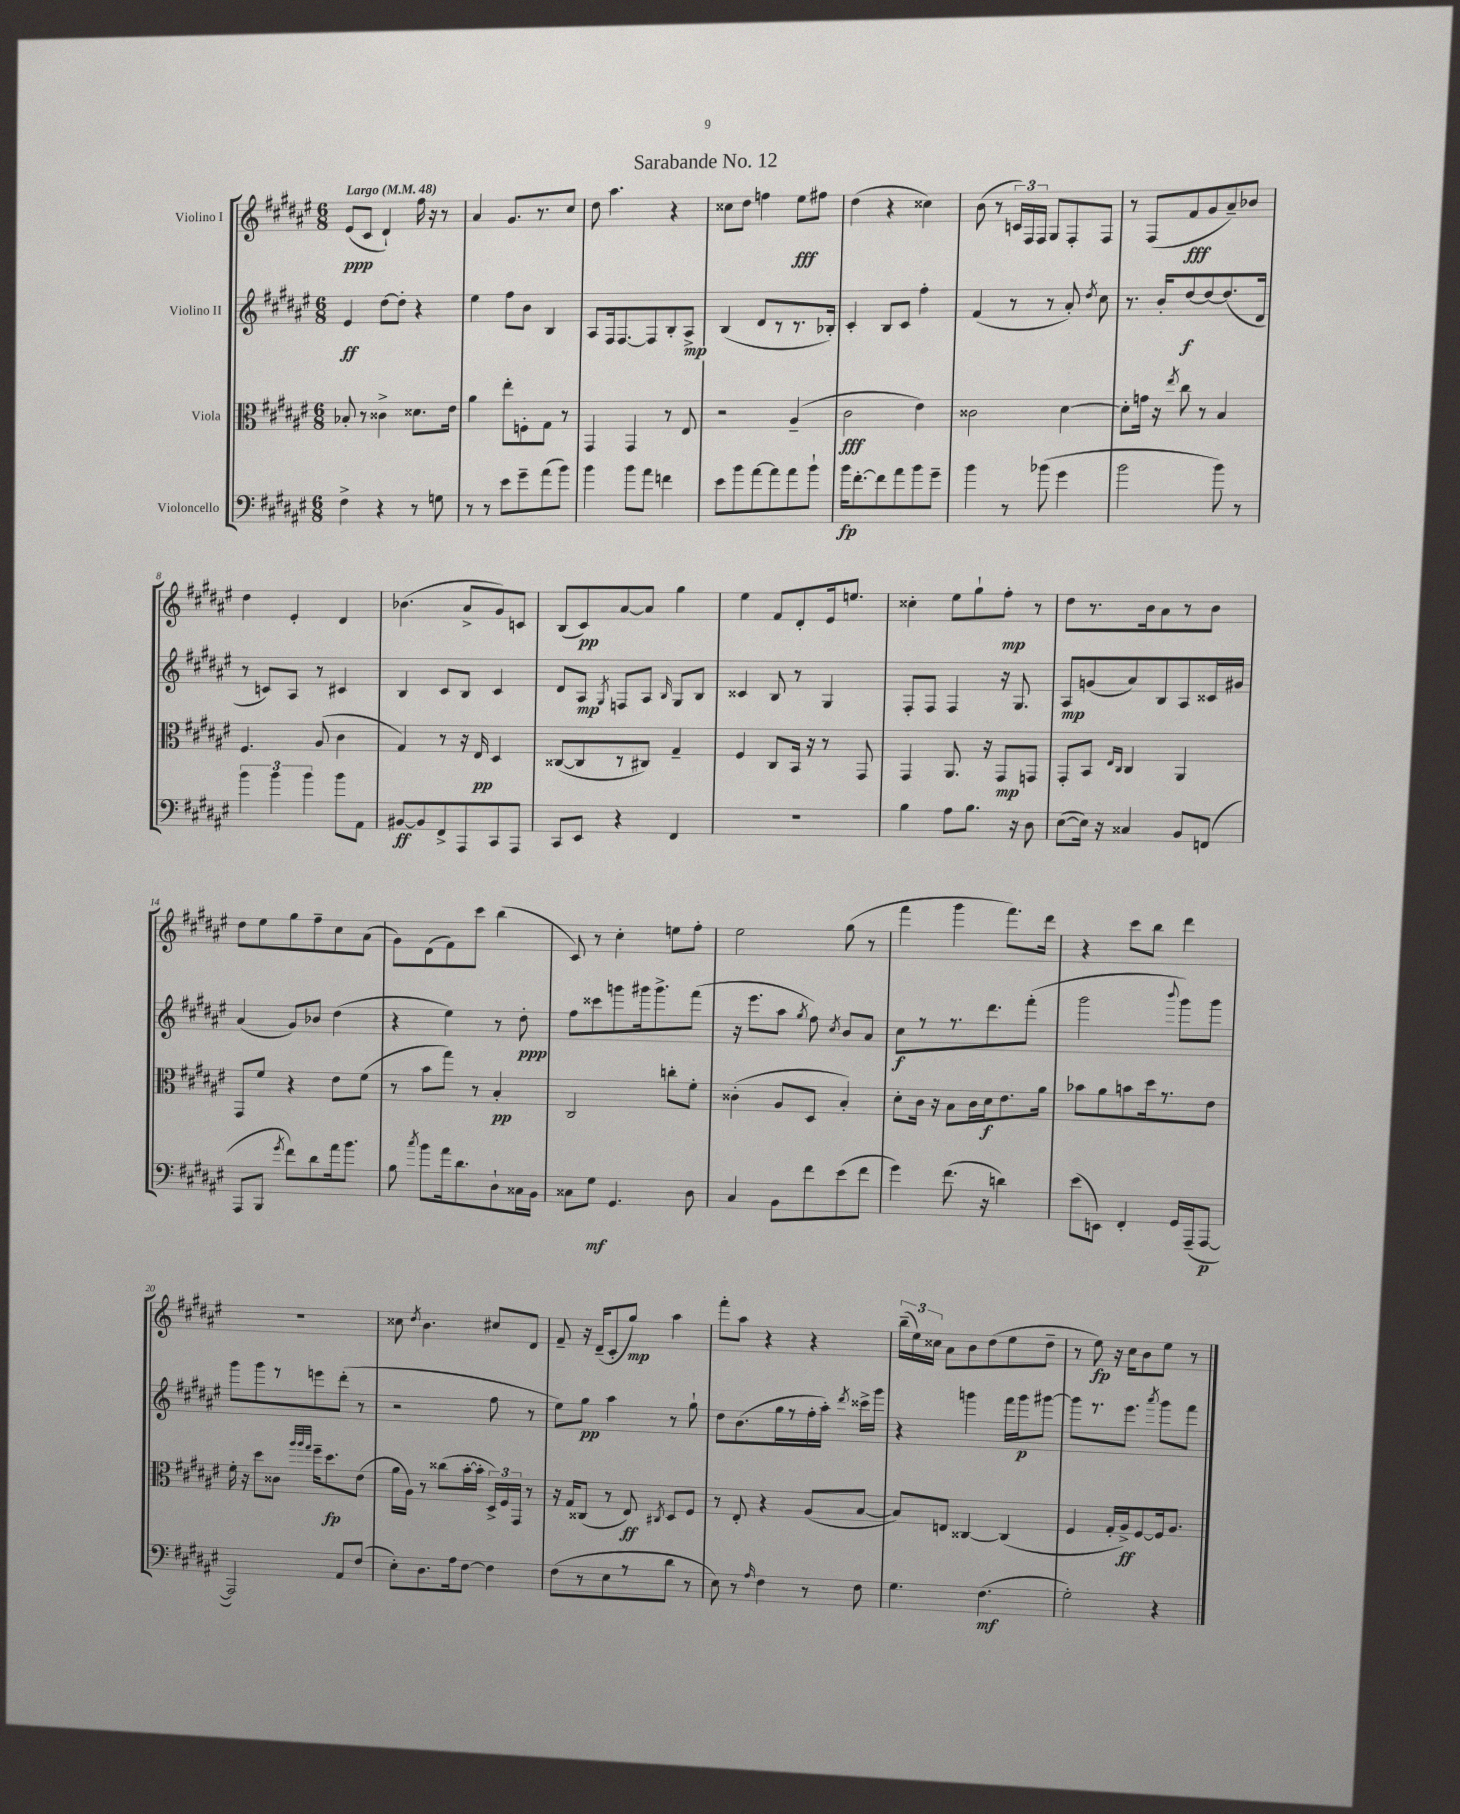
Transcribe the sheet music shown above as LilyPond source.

\header { title = "Sarabande No. 12" }
<<
\new StaffGroup <<
\new Staff = "s0" \with { instrumentName = "Violino I" } {
    \clef treble \key fis \major \numericTimeSignature \time 6/8 \tempo "Largo" 4 = 48
    \autoBeamOff eis'8[\ppp( cis'8] dis'4-!) fis''16 r16 r8 |
    ais'4 gis'8.[ r8. cis''8] |
    dis''8 ais''4. r4 |
    cisis''8[ dis''8] f''4 eis''8[\fff fis''8] |
    dis''4( r4 cisis''4) |
    b'8( r8 \tuplet 3/2 { c'16[) fis16 fis16] } gis8[ fis8-. fis8] |
    r8 fis8[( fis'8\fff gis'8 ais'8--) bes'8] |
    dis''4 eis'4-. dis'4 |
    bes'4.( ais'8[-> gis'8) c'8] |
    b8[( cis'8\pp) ais'8~ ais'8] gis''4 |
    eis''4 fis'8[ dis'8-. eis'16 e''8.] |
    cisis''4-. eis''8[ gis''8-! fis''8]-.\mp r8 |
    dis''8[ r8. b'16 ais'8 r8 b'8] |
    dis''8[ eis''8 gis''8 fis''8-- cis''8 ais'8]( |
    gis'8[) dis'8( fis'8) cis'''8] b''4( |
    cis'8) r8 cis''4-. e''8[ fis''8]-. |
    eis''2 gis''8( r8 |
    fis'''4 gis'''4 fis'''8.[) dis'''16] |
    r4 cis'''8[ b''8] dis'''4 |
    R2. |
    cisis''8 \acciaccatura { dis''8 } b'4. cis''8[ dis'8] |
    fis'8-- r16 dis'16[--( cis'8-. gis''8]\mp) ais''4 |
    fis'''8[-. ais''8] r4 r4 |
    \tuplet 3/2 { b''16[--( eis''16) cisis''16] } ais'8[ b'8 dis''8( eis''8 dis''8]-- |
    r8 eis''8\fp) r16 cis''16[ b'8 eis''8] r8 \bar "|." |
}
\new Staff = "s1" \with { instrumentName = "Violino II" } {
    \clef treble \key fis \major \numericTimeSignature \time 6/8
    \autoBeamOff eis'4\ff dis''8[~ dis''8]-. r4 |
    eis''4 fis''8[ b'8] b4 |
    ais8[ fis16 fis8.~ fis8 b8-. ais8]->\mp |
    b4( dis'8[ r8 r8. bes16]-.) |
    cis'4-. b8[ cis'8] fis''4-. |
    fis'4( r8 r8 ais'8-.) \acciaccatura { dis''8 } cis''8 |
    r8. b'16[-. dis''8~\f dis''8~ dis''8.( dis'16] |
    r8 c'8[) ais8] r8 cis'4 |
    b4 cis'8[ b8] cis'4 |
    dis'8[ ais8]\mp \acciaccatura { gis8 } f8[ ais8] \grace { b16 } gis8[ b8] |
    cisis'4 b8 r8 gis4 |
    fis8[-. fis8] fis4 r16 gis8. |
    ais8[\mp g'8( ais'8) b8 ais8 cisis'16 gis'16] |
    ais'4( gis'8[) bes'8] dis''4( |
    r4 eis''4) r8 dis''8-.\ppp |
    fis''8[ cisis'''8 g'''8 gis'''16 gis'''8.-> fis'''8]( |
    r16 eis'''8.[ ais''8] \acciaccatura { gis''8 } fis''8) \acciaccatura { cis''8 } b'8[ ais'8] |
    cis''8[\f r8 r8. dis'''8. fis'''8]-.( |
    gis'''2 \appoggiatura { b'''8 } gis'''8[) gis'''8] |
    gis'''8[ gis'''8 r8 e'''8 dis'''8]-.( r8 |
    r2 fis''8 r8 |
    eis''8[) gis''8]\pp ais''4 r8 gis''8-! |
    dis''8[ b'8.( gis''16 r8 fis''16-. ais''16]-.) \acciaccatura { dis'''8 } cisis'''16[-> gis'''16] |
    r4 g'''4 fis'''16[ g'''16\p gis'''8]~ |
    gis'''8[ r8. eis'''8.] \acciaccatura { ais'''8 } gis'''8[ fis'''8] \bar "|." |
}
\new Staff = "s2" \with { instrumentName = "Viola" } {
    \clef alto \key fis \major \numericTimeSignature \time 6/8
    \autoBeamOff bes8-. r8 cisis'4-> disis'8.[ eis'16] |
    ais'4 eis''8[-. f8-. gis8] r8 |
    gis,4 gis,4 r8 eis8 |
    r2 ais4--( |
    cis'2\fff eis'4) |
    cisis'2 dis'4~ |
    dis'8[-. g'16] r16 \acciaccatura { eis''8 } cis''8 r8 b4 |
    fis4. ais8( cis'4 |
    gis4) r8 r16 eis16\pp dis4 |
    cisis8[~( cisis8 r8 cis8]) gis4-- |
    fis4 cis8[ b,16] r16 r8 gis,8 |
    gis,4 ais,8. r16 gis,8[\mp g,8] |
    gis,8[-. b,8] \grace { eis16[ cis16] } cis4 ais,4 |
    gis,8[ fis'8] r4 eis'8[ fis'8]( |
    r8 b'8[ gis''8]) r8 b4-.\pp |
    cis2 c''8[-. fis'8]-. |
    cisis'4-.( ais8[ dis8] b4-.) |
    dis'8[-. cis'16] r16 b8[ cis'16 dis'16\f eis'8. ais'16] |
    bes'8[ ais'8 b'8 dis''16 r8. eis'8] |
    fis'16-. r16 dis''8[ cisis'8] \grace { ais''32[ ais''32 gis''32] } fis''16[-- dis''8.\fp eis'8]( |
    ais'16[ ais16]) r8 cisis''8[( b'16~-. b'16]-. \tuplet 3/2 { dis16[->) fis16 gis,16] } r8 |
    r16 gis16[ cisis8]( r8 eis8\ff) \acciaccatura { cis8 } dis8[ fis8] |
    r8 eis8-. r4 ais8[( b8]~ |
    b8[) e8] cisis4~ cisis4( |
    fis4 gis16[-. ais16->\ff) fis8~ fis16 ais8.] \bar "|." |
}
\new Staff = "s3" \with { instrumentName = "Violoncello" } {
    \clef bass \key fis \major \numericTimeSignature \time 6/8
    \autoBeamOff fis4-> r4 r8 g8 |
    r8 r8 eis'8[ gis'8-- ais'8( b'8]) |
    b'4 b'8[ ais'8] f'4 |
    eis'8[ b'8 ais'8~ ais'8 ais'8 b'8]-! |
    b'16[\fp fis'8.~-. fis'8 ais'8 b'8 gis'8]-- |
    b'4 r8 bes'8( gis'4 |
    b'2 b'8) r8 |
    \tuplet 3/2 { b'4 b'4 b'4 } b'8[ ais,8] |
    bis,8[~\ff bis,8 fis,8-> ais,,8 cis,8 ais,,8] |
    cis,8[ eis,8] r4 fis,4 |
    R2. |
    b4 ais8[ b8.] r16 dis8 |
    eis8[~( eis16]) r16 cisis4 b,8[ f,8]( |
    ais,,8[ b,,8] \acciaccatura { gis'8 } fis'8[) dis'8 ais'16 b'8.] |
    b8 \acciaccatura { cis''8 } b'8[ ais'16 dis'8. dis8-! cisis16 b,16] |
    cisis8[ gis8]\mf gis,4. dis8 |
    cis4 b,8[ fis'8 eis'8( fis'8] |
    gis'4) fis'8.( r16 d'4) |
    eis'8[( e,8]) fis,4-. gis,16[ ais,,16--( ais,,8]~\p |
    ais,,2) ais,8[ fis8]( |
    eis8[-.) dis8. ais16 fis8]~ fis4 |
    fis8[( r8 eis8 r8 dis'8] r8 |
    eis8) r8 \grace { ais16 } fis4 r8 fis8 |
    gis4. fis4.\mf( |
    gis2-.) r4 \bar "|." |
}
>>
>>
